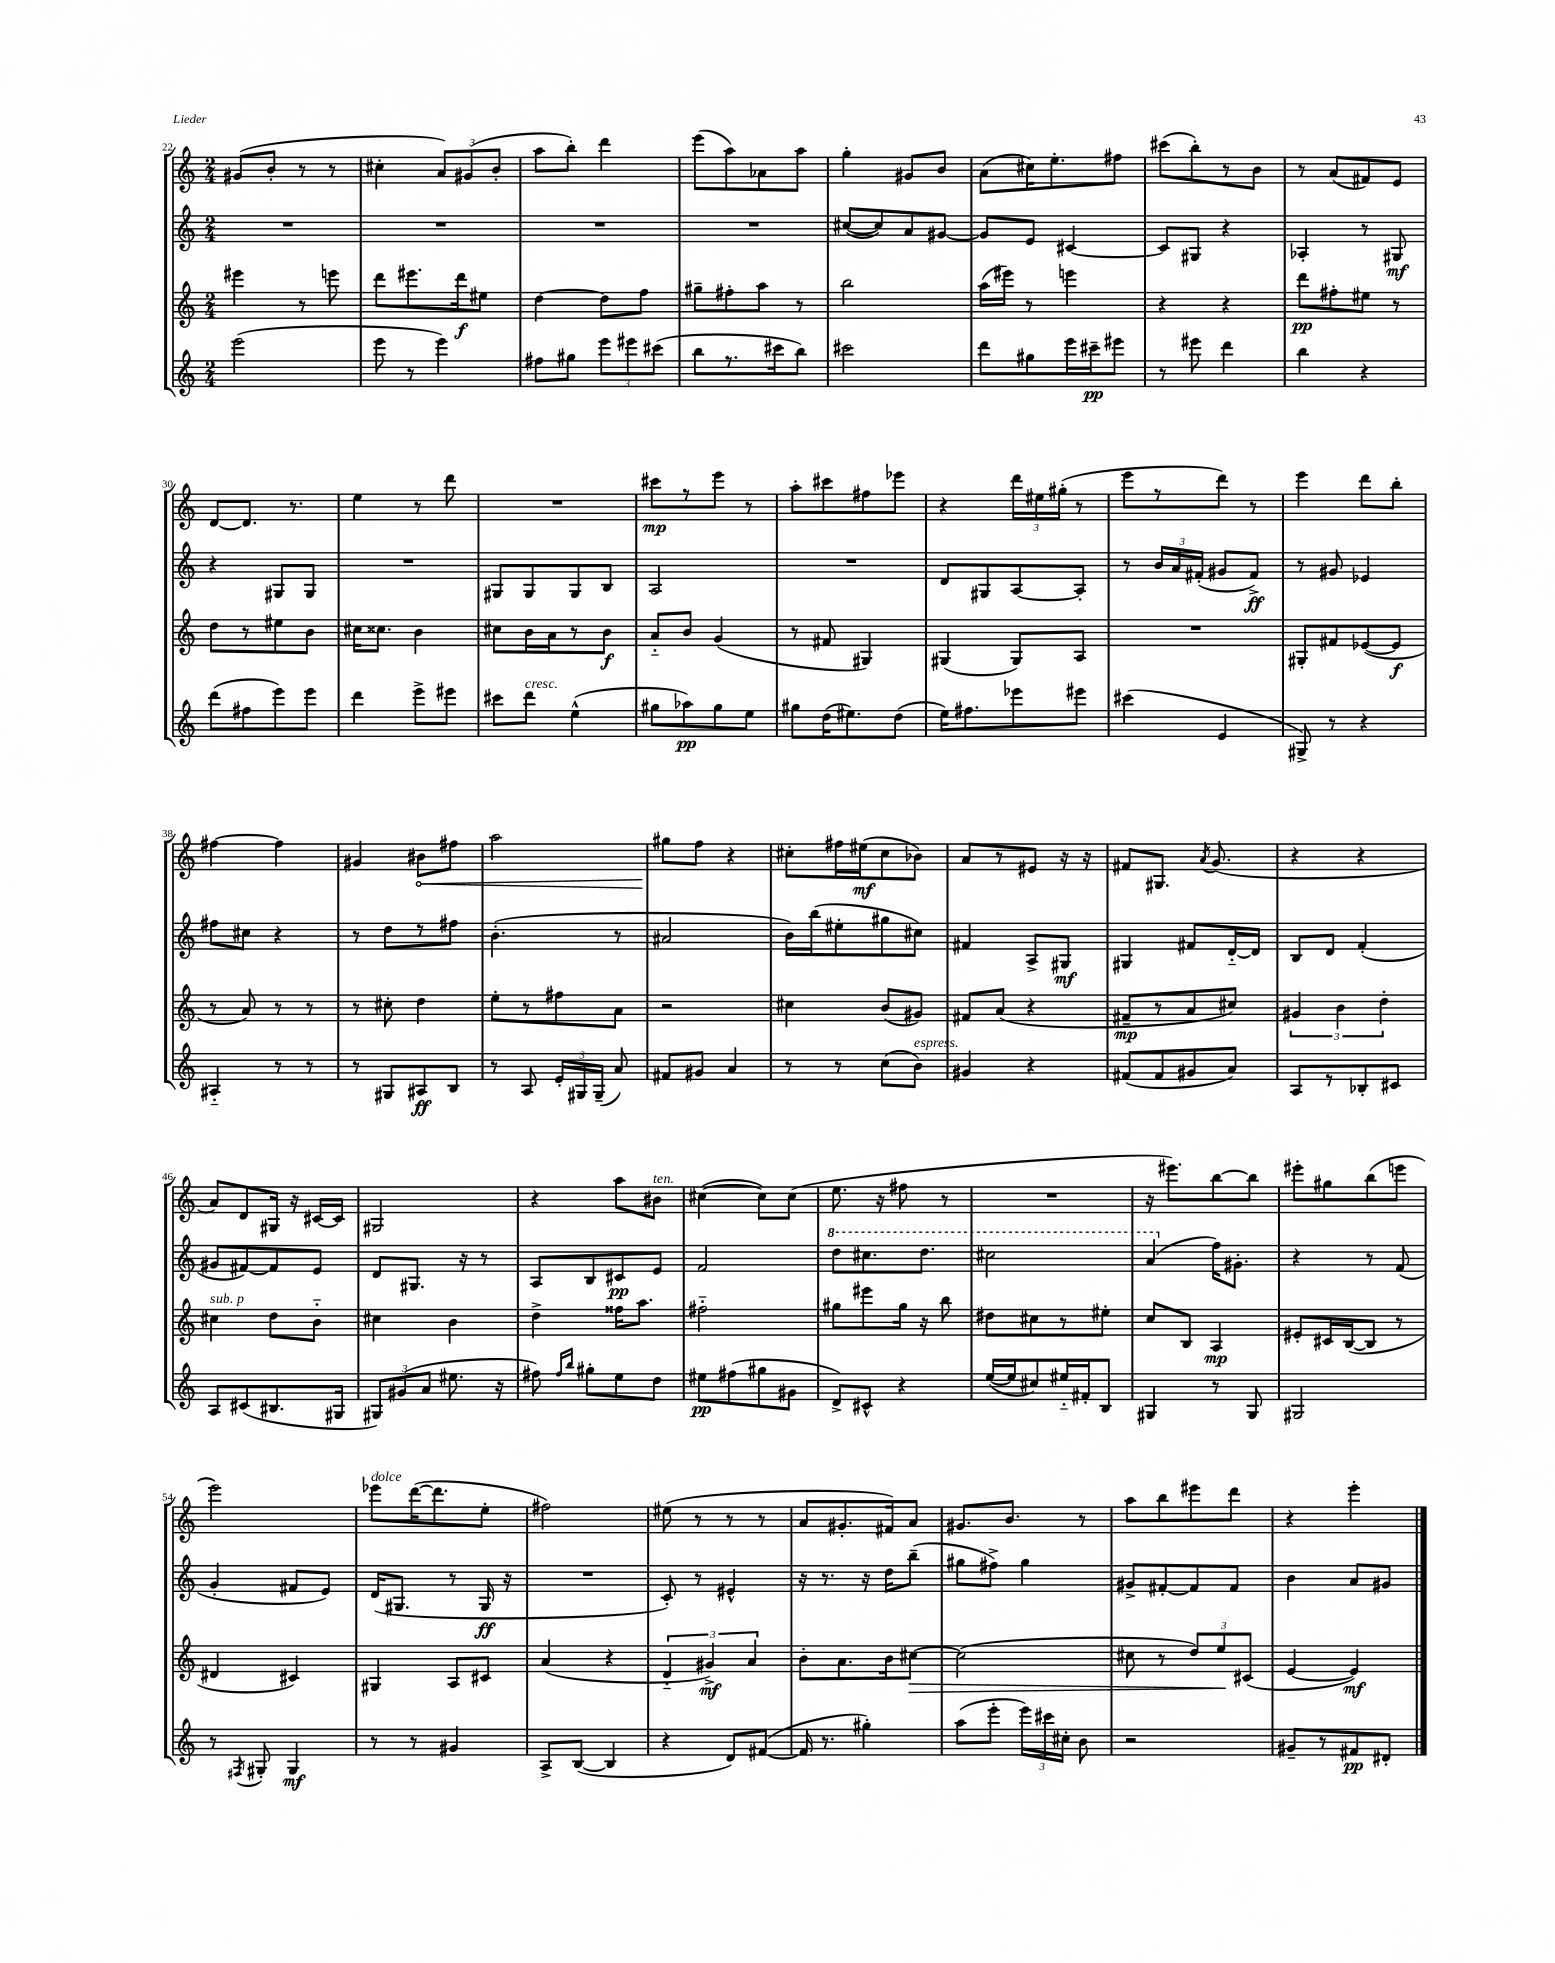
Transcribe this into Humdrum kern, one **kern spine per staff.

**kern	**kern	**kern	**kern
*staff4	*staff3	*staff2	*staff1
*clefG2	*clefG2	*clefG2	*clefG2
*k[]	*k[]	*k[]	*k[]
*M2/4	*M2/4	*M2/4	*M2/4
(2eee\	4eee#\	2r	(8g#/L
.	.	.	8b'/J
.	8r	.	8r
.	8eee\	.	8r
=	=	=	=
8eee\	8ddd\L	2r	4cc#'\
8r	8.eee#\	.	.
4eee\)	.	.	12a/L)
.	16ddd\k	.	.
.	.	.	(12g#/
.	8ee#\J	.	.
.	.	.	12b'/J
=	=	=	=
8ff#\L	[4dd\	2r	8aa\L
8gg#\J	.	.	8bb'\J)
12eee\L	8dd\]L	.	4ddd\
12eee#\	.	.	.
.	8ff\J	.	.
(12ccc#\J	.	.	.
=	=	=	=
8bb\L	8gg#~\L	2r	(8eee\L
8.r	8ff#'\	.	8aa\)
.	8aa\J	.	8a-\
16ccc#\k	.	.	.
8bb\J)	8r	.	8aa\J
=	=	=	=
2ccc#\	2bb\	([8cc#/L	4gg'\
.	.	8cc#/])	.
.	.	8a/	8g#/L
.	.	[8g#/J	8b/J
=	=	=	=
8ddd\L	(16aa\LL	8g#/]L	(8a\L
.	16eee#\JJ)	.	.
8gg#\	8r	8e/J	16cc#\K)
.	.	.	8.ee'\
16eee\L	4eee\	[4c#/	.
16ccc#~\J	.	.	.
8eee#\J	.	.	8ff#\J
=	=	=	=
8r	4r	8c#/]L	(8ccc#\L
8eee#\	.	8G#/J	8bb'\)
4ddd\	4r	4r	8r
.	.	.	8b\J
=	=	=	=
4bb\	8ddd\L	4A-'/	8r
.	8ff#'\	.	(8a/L
4r	8ee#\J	8r	8f#/)
.	8r	8G#/	8e/J
=	=	=	=
(8ddd\L	8dd\L	4r	[8d/L
8ff#\	8r	.	8.d/]J
8eee\)	8ee#\	8G#/L	.
.	.	.	8.r
8eee\J	8b\J	8G#/J	.
=	=	=	=
4ddd\	16cc#\LK	2r	4ee\
.	8.cc##\J	.	.
8eee^\L	4b\	.	8r
8eee#\J	.	.	8ddd\
=	=	=	=
8ccc#\L	8cc#\L	8G#/L	2r
8ddd\J	16b\L	8G#/	.
.	16a\J	.	.
(4ee^^\	8r	8G#/	.
.	8b\J	8B/J	.
=	=	=	=
8gg#\L	8a'~/L	2A/	8ccc#\L
8aa-\)	8b/J	.	8r
8gg#\	(4g/	.	8eee\J
8ee\J	.	.	8r
=	=	=	=
8gg#\L	8r	2r	8aa'\L
(16dd\K	8f#/	.	8ccc#\
8.ee#\)	.	.	.
.	4G#/)	.	8ff#\
(8dd\J	.	.	8eee-\J
=	=	=	=
16ee\LK)	(4G#/	8d/L	4r
8.ff#\	.	.	.
.	.	8G#/	.
8eee-\	8G#/L)	[8A/	24ddd\LL
.	.	.	24ee#\
.	.	.	(24gg#'\JJ
8eee#\J	8A/J	8A'/]J	8r
=	=	=	=
(4ccc#\	2r	8r	8eee\L
.	.	24b/LL	8r
.	.	24a/	.
.	.	(24f#'/JJ	.
4e/	.	8g#/L	8ddd\J)
.	.	8f#^/J)	8r
=	=	=	=
8G#^/)	8G#'/L	8r	4eee\
8r	8f#/	8g#/	.
4r	([8e-/	4e-/	8ddd\L
.	8e-/]J	.	8bb'\J
=	=	=	=
4A#'~/	8r	8ff#\L	[4ff#\
.	8a/)	8cc#\J	.
8r	8r	4r	4ff#\]
8r	8r	.	.
=	=	=	=
8r	8r	8r	4g#/
8G#/L	8cc#'\	8dd\L	.
8A#/	4dd\	8r	8b#\L
8B/J	.	8ff#\J	8ff#\J
=	=	=	=
8r	8ee'\L	(4.b'\	2aa\
8A/	8r	.	.
24e'/LL	8ff#\	.	.
24G#/	.	.	.
(24G#~/JJ	.	.	.
8a/)	8a\J	8r	.
=	=	=	=
8f#/L	2r	2a#/	8gg#\L
8g#/J	.	.	8ff\J
4a/	.	.	4r
=	=	=	=
8r	4cc#\	16b\LL)	8cc#'\L
.	.	(16bb\J	.
8r	.	8ee#'\	16ff#\L
.	.	.	(16ee#\J
(8cc\L	(8b/L	8gg#\	8cc#\
8b\J)	8g#/J)	8cc#\J)	8b-\J)
=	=	=	=
4g#/	8f#/L	4f#/	8a/L
.	(8a/J	.	8r
4r	4r	8A^/L	8e#/J
.	.	8G#/J	16r
.	.	.	16r
=	=	=	=
(8f#/L	8f#~/L	4G#/	8f#/L
8f#/	8r	.	8.G#/J
8g#/	8a/	8f#/L	.
.	.	.	8qa/
.	.	.	(8.g/
8a/J)	8cc#/J)	[16d'~/L	.
.	.	16d/]JJ	.
=	=	=	=
8A/L	6g#/	8B/L	4r
8r	.	8d/J	.
.	6b\	.	.
8B-'/	.	(4f'/	4r
.	6dd'\	.	.
8c#/J	.	.	.
=	=	=	=
8A/L	4cc#\	8g#/L	8a/L)
(8c#/	.	[8f#/)	8d/
8.B#/	8dd\L	8f#/]	16G#/Jk
.	.	.	16r
.	8b'~\J	8e/J	[16c#/LL
16G#/Jk	.	.	16c#/]JJ
=	=	=	=
12G#/L)	4cc#\	8d/L	2G#/
(12g#/	.	.	.
.	.	8.G#/J	.
12a/J	.	.	.
8.ee#\	4b\	.	.
.	.	16r	.
.	.	8r	.
16r	.	.	.
=	=	=	=
8ff#\)	4dd^\	8A/L	4r
16qqff#/LL	.	.	.
16qqbb/JJ	.	.	.
8gg#'\L	.	8B/	.
8ee\	16ff##\LK	8c#/	8aa\L
.	8.aa\J	.	.
8dd\J	.	8e/J	8b#\J
=	=	=	=
8ee#\L	2ff#'~\	2f/	([4cc#\
(8ff#\	.	.	.
8gg#\	.	.	8cc#\]L)
8g#\J	.	.	(8cc#\J
=	=	=	=
8d^/L)	8gg#\L	8ddd\L	8.ee\
8c#^^/J	8eee#\	8.ccc#\	.
.	.	.	16r
4r	16gg#\Jk	.	8ff#\
.	16r	8.ddd\J	.
.	8bb\	.	8r
=	=	=	=
([16ee/LL	8dd#\L	2ccc#\	2r
16ee/]J	.	.	.
8cc#/)	8cc#\	.	.
16ee#'~/L	8r	.	.
16f#'/J	.	.	.
8B/J	8ee#'\J	.	.
=	=	=	=
4G#/	8cc/L	(4aa/	16r
.	.	.	8.eee#\L)
.	8B/J	.	.
8r	4A/	16ff\LK)	[8bb\
.	.	8.g#'\J	.
8G#/	.	.	8bb\]J
=	=	=	=
2G#/	8e#'/L	4r	8eee#'\L
.	16c#/L	.	8gg#\
.	([16B/J	.	.
.	8B/]J	8r	(8bb\
.	8r	(8f/	8eee\J
=	=	=	=
8r	4d#/	4g'/	2eee\)
8qF#/	.	.	.
8G#'/	.	.	.
4G#/	4c#/)	8f#/L	.
.	.	8e/J)	.
=	=	=	=
8r	4G#/	(16d/LK	8eee-\L
.	.	8.G#/J	.
8r	.	.	([16ddd\K
.	.	.	8.ddd\]
4g#/	8A/L	8r	.
.	8c#/J	16G#/	8ee'\J
.	.	16r	.
=	=	=	=
8A^/L	(4a/	2r	2ff#\)
([8B/J	.	.	.
4B/]	4r	.	.
=	=	=	=
4r	6d'~/	8c'/)	(8ee#\
.	.	8r	8r
.	6g#^/)	.	.
8d/L)	.	4e#^^/	8r
.	6a/	.	.
([8f#/J	.	.	8r
=	=	=	=
16f#/]	8b'\L	16r	8a/L
8.r	.	8.r	.
.	8.a\	.	8.g#'/
4gg#'\)	.	16r	.
.	16b\k	16dd\LK	16f#/k)
.	[8cc#\J	(8bb~\J	8a/J
=	=	=	=
(8aa\L	(2cc#\]	8gg#\L	8.g#/L
8eee'\J	.	8ff#^\J)	.
.	.	.	8.b/J
24eee\LL)	.	4gg#\	.
24ccc#\	.	.	.
24cc#'\JJ	.	.	.
8b\	.	.	8r
=	=	=	=
2r	8cc#\	8g#^/L	8aa\L
.	8r	[8f#'/	8bb\
.	12dd/L)	8f#/]	8eee#\
.	12ee/	.	.
.	.	8f#/J	8ddd\J
.	(12c#/J	.	.
=	=	=	=
8g#~/L	[4e/	4b\	4r
8r	.	.	.
8f#/	4e/])	8a/L	4eee'\
8d#'/J	.	8g#/J	.
==	==	==	==
*-	*-	*-	*-
